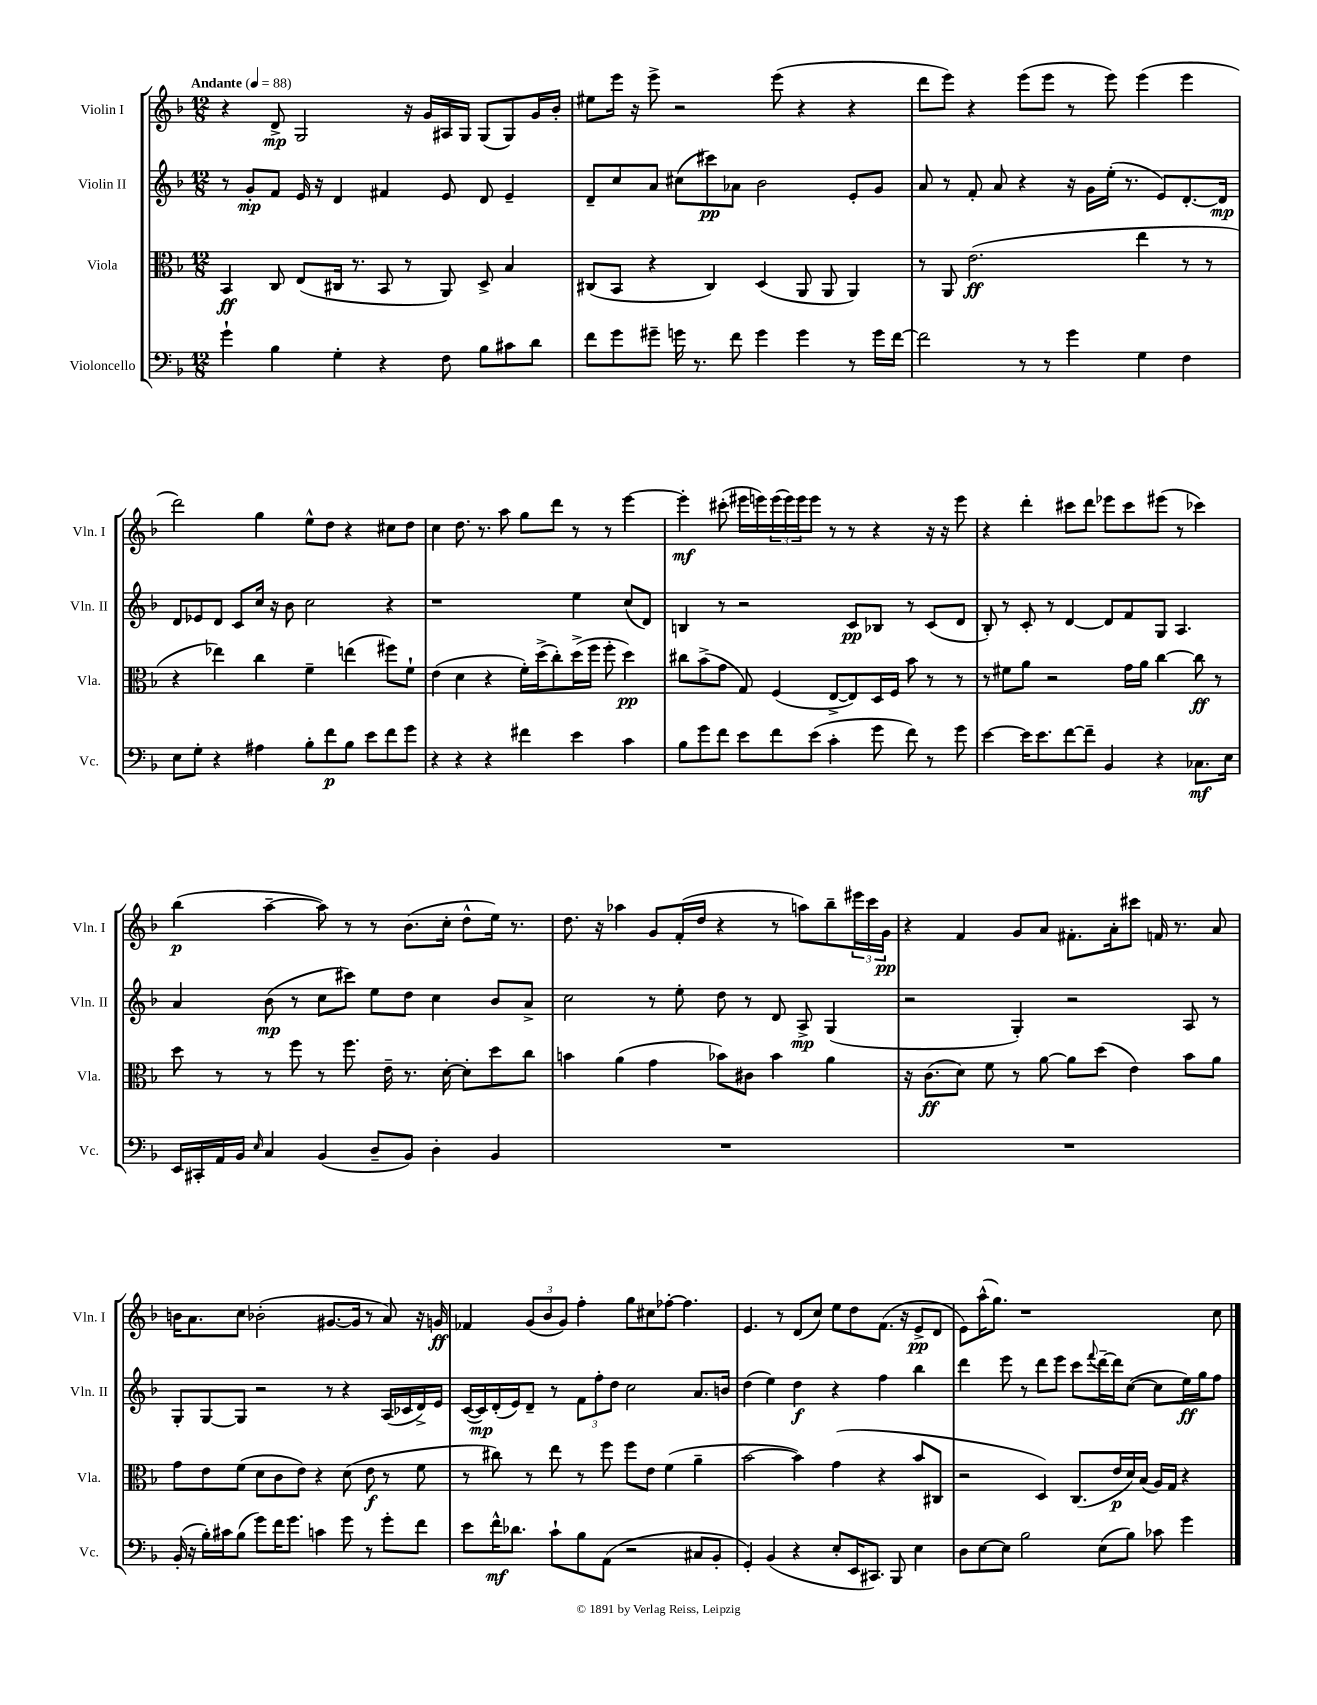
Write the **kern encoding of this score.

**kern	**kern	**kern	**kern
*staff4	*staff3	*staff2	*staff1
*clefF4	*clefC3	*clefG2	*clefG2
*k[b-]	*k[b-]	*k[b-]	*k[b-]
*M12/8	*M12/8	*M12/8	*M12/8
*MM88	*MM88	*MM88	*MM88
4g`	4BB-	8r	4r
.	.	8g'	.
4B-	8C	8f	8d^
.	(8E	16e	2G
.	.	16r	.
4G'	16C#	4d	.
.	8.r	.	.
4r	8BB-	4f#	.
.	8r	.	16r
.	.	.	16g
8F	8AA)	8e	16A#
.	.	.	16G
8B-	8D^	8d	(8G
8c#	4B-	4e~	8G)
8d	.	.	16g
.	.	.	16b-'
=	=	=	=
8f	(8C#	8d~	8ee#
8g	8BB-	8cc	16eee
.	.	.	16r
8g#~	4r	8a	8eee^
16g	.	(8cc#	2r
8.r	.	.	.
.	4C#)	8ccc#)	.
8f	.	8a-	.
4g	(4D	2b-	.
.	.	.	(8eee
4g	8AA	.	4r
.	8AA	.	.
8r	4AA)	8e'	4r
16g	.	8g	.
[16f	.	.	.
=	=	=	=
2f]	8r	8a	8ddd
.	8AA	8r	8eee)
.	(2.e	8f'	4r
.	.	8a	.
8r	.	4r	(8eee
8r	.	.	8eee
4g	.	16r	8r
.	.	16g	.
.	.	(16ee'	8eee)
.	.	8.r	.
4G	4ee	.	(4eee
.	.	8e)	.
4F	8r	[8.d'	4eee
.	8r	.	.
.	.	16d]	.
=	=	=	=
8E	4r	8d	2ddd)
8G'	.	8e-	.
4r	4ee-)	8d	.
.	.	8c	.
4A#	4cc	16cc	4gg
.	.	16r	.
.	.	8b-	.
8B-'	4f~	2cc	8ee^^
8f	.	.	8dd
8B-	(4ee	.	4r
8e	.	.	.
8f	8ff#)	4r	8cc#
8g	8f`	.	8dd
=	=	=	=
4r	(4e	1r	4cc
4r	4d	.	8.dd
.	.	.	8.r
4r	4r	.	.
.	.	.	8aa
4f#	16f')	.	8gg
.	(16dd^	.	.
.	8cc')	.	8ddd
4e	(16dd^	4ee	8r
.	16ff	.	.
.	8ff'	.	8r
4c	4dd)	(8cc	[4eee
.	.	8d)	.
=	=	=	=
8B-	8cc#	4B	4eee']
8g	(8b-^	.	.
8f	8g	8r	(8ccc#'
8e	8G)	2r	16eee#
.	.	.	16eee)
8f	(4F	.	(24eee
.	.	.	24eee)
.	.	.	24eee
(8e	.	.	8eee
4c'	[8E^	.	8r
.	8E])	8c	8r
8g	16D	8B-	4r
.	16F	.	.
8f)	8b-	8r	.
8r	8r	(8c	16r
.	.	.	16r
8g	8r	8d	8eee
=	=	=	=
[4e	8r	8B-')	4r
.	8f#	8r	.
16e]	8a	8c'	4ddd'
8.e	.	.	.
.	2r	8r	.
[8f	.	[4d	8ccc#
8f~]	.	.	8ddd
4BB-	.	8d]	8eee-
.	16g	8f	8ccc#
.	16a	.	.
4r	[4cc	8G	(8eee#
.	.	4.A	8r
8.C-	8cc]	.	4ccc-)
.	8r	.	.
16E	.	.	.
=	=	=	=
16EE	8dd	4a	(4bb-
16CC#'	.	.	.
16AA	8r	.	.
16BB-	.	.	.
16qqE	.	.	.
4C	8r	(8b-	[4aa~
.	8ff	8r	.
(4BB-	8r	8cc	8aa])
.	8.ff	8ccc#)	8r
8D~	.	8ee	8r
.	16e~	.	.
8BB-)	8.r	8dd	(8.b-
4D'	.	4cc	.
.	[16d'	.	16cc'
.	8d']	.	8dd^^
4BB-	8dd	8b-	16ee)
.	.	.	8.r
.	8cc	8a^	.
=	=	=	=
1.r	4b	2cc	8.dd
.	.	.	16r
.	(4a	.	4aa-
.	4g	8r	8g
.	.	8ee'	(16f'
.	.	.	16dd
.	8b-)	8dd	4r
.	8c#	8r	.
.	4b-	8d	8r
.	.	8A^	8aa)
.	4a	(4G	8bb-~
.	.	.	24eee#
.	.	.	24ccc
.	.	.	24g
=	=	=	=
1.r	16r	2r	4r
.	(8.c	.	.
.	8d)	.	4f
.	8f	.	.
.	8r	4G')	8g
.	[8a	.	8a
.	8a]	2r	8.f#'
.	(8dd	.	.
.	.	.	16a'
.	4e)	.	8ccc#
.	.	.	16f
.	.	.	8.r
.	8b-	8A	.
.	8a	8r	8a
=	=	=	=
(16BB-'	8g	8G'	16b
16r	.	.	8.a
16B-')	8e	[8G	.
16c#	.	.	.
(8B-	(8f	8G]	8cc
8g)	8d	2r	(2b-'
16f	8c	.	.
8.g	.	.	.
.	8e)	.	.
4c	4r	.	.
.	.	8r	[8.g#
8g	(8d	4r	.
.	.	.	16g#]
8r	8e	.	8r
8g'	8r	(16A	8a)
.	.	16c-	.
8f	8f	16d^)	16r
.	.	16e	16g
=	=	=	=
8e	8r	([16c	4f-
.	.	16c])	.
16f^^	8cc#)	(16d'	.
8.d-	.	16e)	.
.	8r	8d~	(12g
.	.	.	12b-
8c`	8ee	8r	.
.	.	.	12g)
8B-	8r	12f	4ff'
.	.	12ff'	.
(8AA	8ff	.	.
.	.	12dd	.
2r	8ff	2cc	8gg
.	8e	.	8cc#
.	(4f	.	[8ff-'
.	.	.	4.ff-]
8C#	4a~	8.a	.
8BB-'	.	.	.
.	.	16b	.
=	=	=	=
4GG')	[2b-	(4dd	4.e
(4BB-	.	4ee)	.
.	.	.	8r
4r	4b-])	4dd	(8d
.	.	.	8cc)
8E'	(4g	4r	8ee
16EE	.	.	8dd
8.CC#)	.	.	.
.	4r	4ff	(8.f
8BBB-	.	.	.
.	.	.	16r
4E	8b-	4bb-	8e^
.	8C#	.	8d
=	=	=	=
8D	2r	4ddd	8e)
[8E	.	.	(16aa^^
.	.	.	8.gg)
8E]	.	8eee	.
2B-	.	8r	1r
.	4D)	8ddd	.
.	.	8eee	.
.	(8.C	8ccc	.
.	.	8qqfff	.
(8E	.	[16ddd~	.
.	16e	16ddd]	.
8B-)	16d)	([8cc	.
.	(16B-	.	.
8c-	16A)	8cc]	.
.	16G	.	.
4g	4r	16ee)	.
.	.	16gg	.
.	.	8ff	8cc
==	==	==	==
*-	*-	*-	*-
